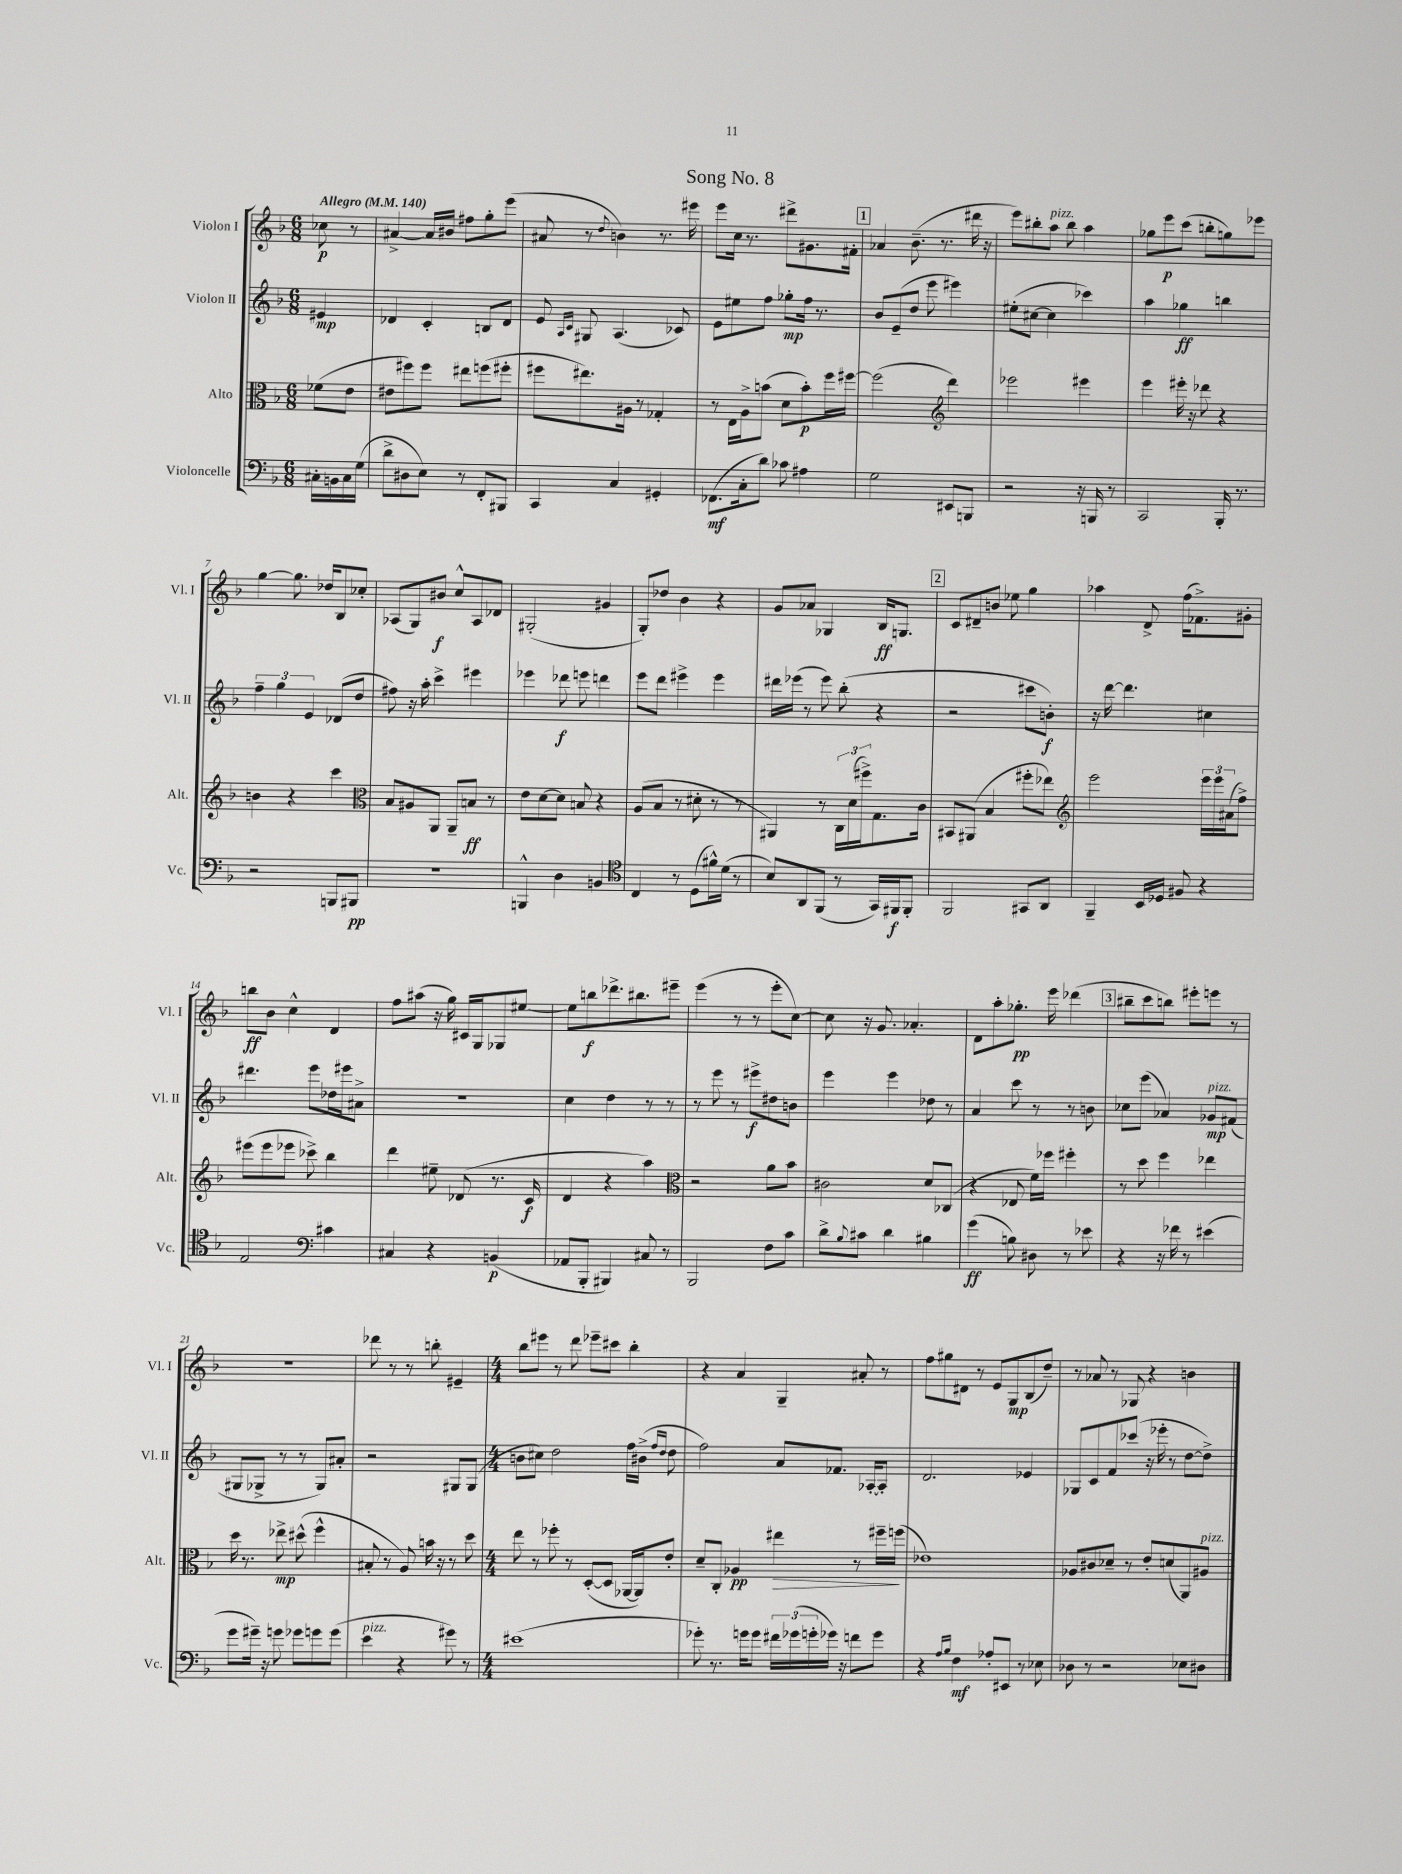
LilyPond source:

\header { title = "Song No. 8" }
<<
\new StaffGroup <<
\new Staff = "s0" \with { instrumentName = "Violon I" shortInstrumentName = "Vl. I" } {
    \clef treble \key f \major \numericTimeSignature \time 6/8 \partial 4 \tempo "Allegro" 4 = 140
    ces''8\p r8 |
    ais'4~-> ais'16 bis'16 fis''8 g''8-. e'''8( |
    ais'8 r8 \appoggiatura { d''8 } b'4) r8. eis'''16 |
    e'''8 c''16 r8. dis'''8-> gis'8. fis'16-. |
    \mark \markup { \box "1" } aes'4 bes'8.--( r8. dis'''16 r16 |
    e'''8) bis''8-. a''8^\markup { \italic "pizz." } bis''8 a''4 |
    ges''8 e'''8\p c'''8( b''8-. g''8) ees'''8 |
    g''4~ g''8. des''16 bes8 ces''8-. |
    aes8( g8) bis'8\f c''8-^ aes8 des'8 |
    gis2-.( gis'4 |
    g8-.) des''8 bes'4 r4 |
    g'8 aes'8 ges4 bes16\ff g8. |
    \mark \markup { \box "2" } c'8 dis'8-- b'8 ees''8 g''4 |
    aes''4 d'8-> f''16( fes'8.->) gis'8-. |
    b''8\ff bes'8 c''4-^ d'4 |
    f''8 ais''8( r16 g''16) cis'16 g16 ges8 eis''8~ |
    eis''8 b''8\f des'''8.-> bis''8. eis'''8-- |
    e'''4( r8 r8 e'''8-. c''8~) |
    c''8 r16 g'8. aes'4.-. |
    d'8 a''8-. ges''8.-.\pp e'''16 des'''4( |
    \mark \markup { \box "3" } bis''8-- c'''8 b''8) eis'''8-. e'''8 r8 |
    R2. |
    des'''8 r8 r8 b''8-. eis'4-- |
    \numericTimeSignature \time 4/4 bes''8 eis'''8 r8 d'''8 ees'''8-- cis'''8 bes''4-. |
    r4 a'4 g4-- ais'8-. r8 |
    f''8 gis''8 dis'8 r8 e'8 g8\mp bes8( d''8--) |
    r8 aes'8 r8 ges8 r4 b'4 \bar "|." |
}
\new Staff = "s1" \with { instrumentName = "Violon II" shortInstrumentName = "Vl. II" } {
    \clef treble \key f \major \numericTimeSignature \time 6/8 \partial 4
    eis'4\mp |
    des'4 c'4-. b8 des'8 |
    e'8 \grace { a16 c'16 } gis8 a4.( ces'8) |
    e'8 eis''8 f''8 ges''8-.\mp f''16 r8. |
    \mark \markup { \box "1" } bes'8 e'8--( d''8 e'''8 eis'''4) |
    eis''8-.( cis''8~ cis''4 ces'''4) |
    a''4 ges''4\ff b''4 |
    \tuplet 3/2 { f''4-- g''4 e'4 } des'8( d''8 |
    fis''8) r16 a''16-. c'''4-> eis'''4 |
    ees'''4 des'''8\f e'''8 d'''4 |
    e'''8 d'''8 eis'''4-> eis'''4 |
    dis'''16 ees'''16( r8 ees'''8) bes''8-.( r4 |
    \mark \markup { \box "2" } r2 cis'''8 b'8-.\f) |
    r16 d'''16~ d'''4. cis''4 |
    dis'''4. e'''8 des''16 eis'''16 ais'8-> |
    R2. |
    c''4 d''4 r8 r8 |
    r8 e'''8 r8 eis'''8->\f dis''8 b'8 |
    e'''4 e'''4 des''8 r8 |
    a'4 c'''8 r8 r8 b'8 |
    \mark \markup { \box "3" } ces''8 e'''8( aes'4) ges'8\mp^\markup { \italic "pizz." } fis'8( |
    gis8 ges8-> r8 r8 ges8) ais'8-. |
    r2 gis8 gis8( |
    \numericTimeSignature \time 4/4 b'8 cis''8) d''2 f''16 bis'16->( \grace { f''16 d''16 } d''8 |
    f''2) a'8 fes'8. aes16~-. aes8-. |
    d'2. ees'4 |
    ges8 c'8 f'8 ces'''8( r16 ees'''16-. r8 d''8~ d''8->) \bar "|." |
}
\new Staff = "s2" \with { instrumentName = "Alto" shortInstrumentName = "Alt." } {
    \clef alto \key f \major \numericTimeSignature \time 6/8 \partial 4
    fes'8( e'8 |
    eis'8 fis''8) fis''8 eis''8 f''8( fis''8-. |
    fis''8 eis''8.) ais16 r8 ges4-. |
    r8 e16 a16-> b'8( d'8 b'8-.\p) f''16 fis''16~ |
    \mark \markup { \box "1" } fis''2( \clef treble d'''4) |
    ees'''2 eis'''4 |
    e'''4 eis'''16-. r16 des'''8 r4 |
    b'4 r4 c'''4 |
    \clef alto bes8 ais8 a,8 a,8-- b8\ff r8 |
    e'8 d'8~ d'8 b8 r4 |
    a8( bes8 r8 dis'8-. r8 r8 |
    ais,4) r8 \tuplet 3/2 { c16 d'16( fis''16->) } g8. c'16 |
    \mark \markup { \box "2" } bis,8 ais,8( bes4 fis''8-. ees''8) |
    \clef treble e'''2 \tuplet 3/2 { e'''16 e'''16 ais'16( } f''8->) |
    eis'''8( eis'''8 ees'''8 ces'''8->) bes''4 |
    d'''4 eis''8-- des'8( r8. c'16\f |
    d'4 r4 a''4) |
    \clef alto r2 a'8 bes'8 |
    cis'2 d'8 ces8( |
    r4 ees8 f'16) fes''16 fis''4-. |
    \mark \markup { \box "3" } r8 d''8 f''4 ees''4 |
    d''16 r8. ees''8->\mp dis''8-^( f''4-^ |
    bis8-. r8 a8) b'16 r16 r8 d''8 |
    \numericTimeSignature \time 4/4 e''8 r8 fes''8-. r8 d8~-.( d8 aes,16~ aes,16) e'8-. |
    d'8-- c8-. aes4\pp eis''4\> r8 fis''16-- f''16\!( |
    ees'1) |
    aes8 cis'8 des'8-- r8 e'8-. d'8( a,8) ais8^\markup { \italic "pizz." } \bar "|." |
}
\new Staff = "s3" \with { instrumentName = "Violoncelle" shortInstrumentName = "Vc." } {
    \clef bass \key f \major \numericTimeSignature \time 6/8 \partial 4
    cis16-. b,16 cis16 g16( |
    d'8-> dis8 e8) r8 f,8-. bis,,8 |
    c,4 c4 gis,4-. |
    fes,8.\mf( c16-. d'8) ces'8 ais4 |
    \mark \markup { \box "1" } g2 eis,8 b,,8 |
    r2 r16 b,,16 r8 |
    c,2 bes,,16-. r8. |
    r2 b,,8 bis,,8\pp |
    R2. |
    b,,4-^ d4 b,4 |
    \clef tenor c4 r8 d8( fis'16-^) d'16( r8 |
    bes8) a,8 f,8( r8 g,16) fis,16\f fis,8-. |
    \mark \markup { \box "2" } f,2 gis,8 a,8 |
    f,4-- bes,16 des16 fis8 r4 |
    e2 \clef bass cis'4 |
    cis4 r4 b,4\p( |
    aes,8 bes,,8-. bis,,4) cis8 r8 |
    bes,,2 f8 c'8 |
    d'8-> \appoggiatura { bes8 } cis'8 d'4 bis4 |
    g'4\ff( b8) dis8 r8 ees'8 |
    \mark \markup { \box "3" } r4 r16 fes'16 r8 eis'4( |
    g'8 gis'16--) r16 g'8 ges'8 g'8 g'8( |
    e'4^\markup { \italic "pizz." } r4 gis'8) r8 |
    \numericTimeSignature \time 4/4 eis'1( |
    ges'8-.) r8. g'16 g'8 \tuplet 3/2 { fis'16 ges'16( g'16-. } ges'16) r16 f'8 ges'8 |
    r4 \grace { a16 bes16 } f4\mf aes8-. eis,8 r8 ees8 |
    des8 r8 r2 ees8 dis8 \bar "|." |
}
>>
>>
